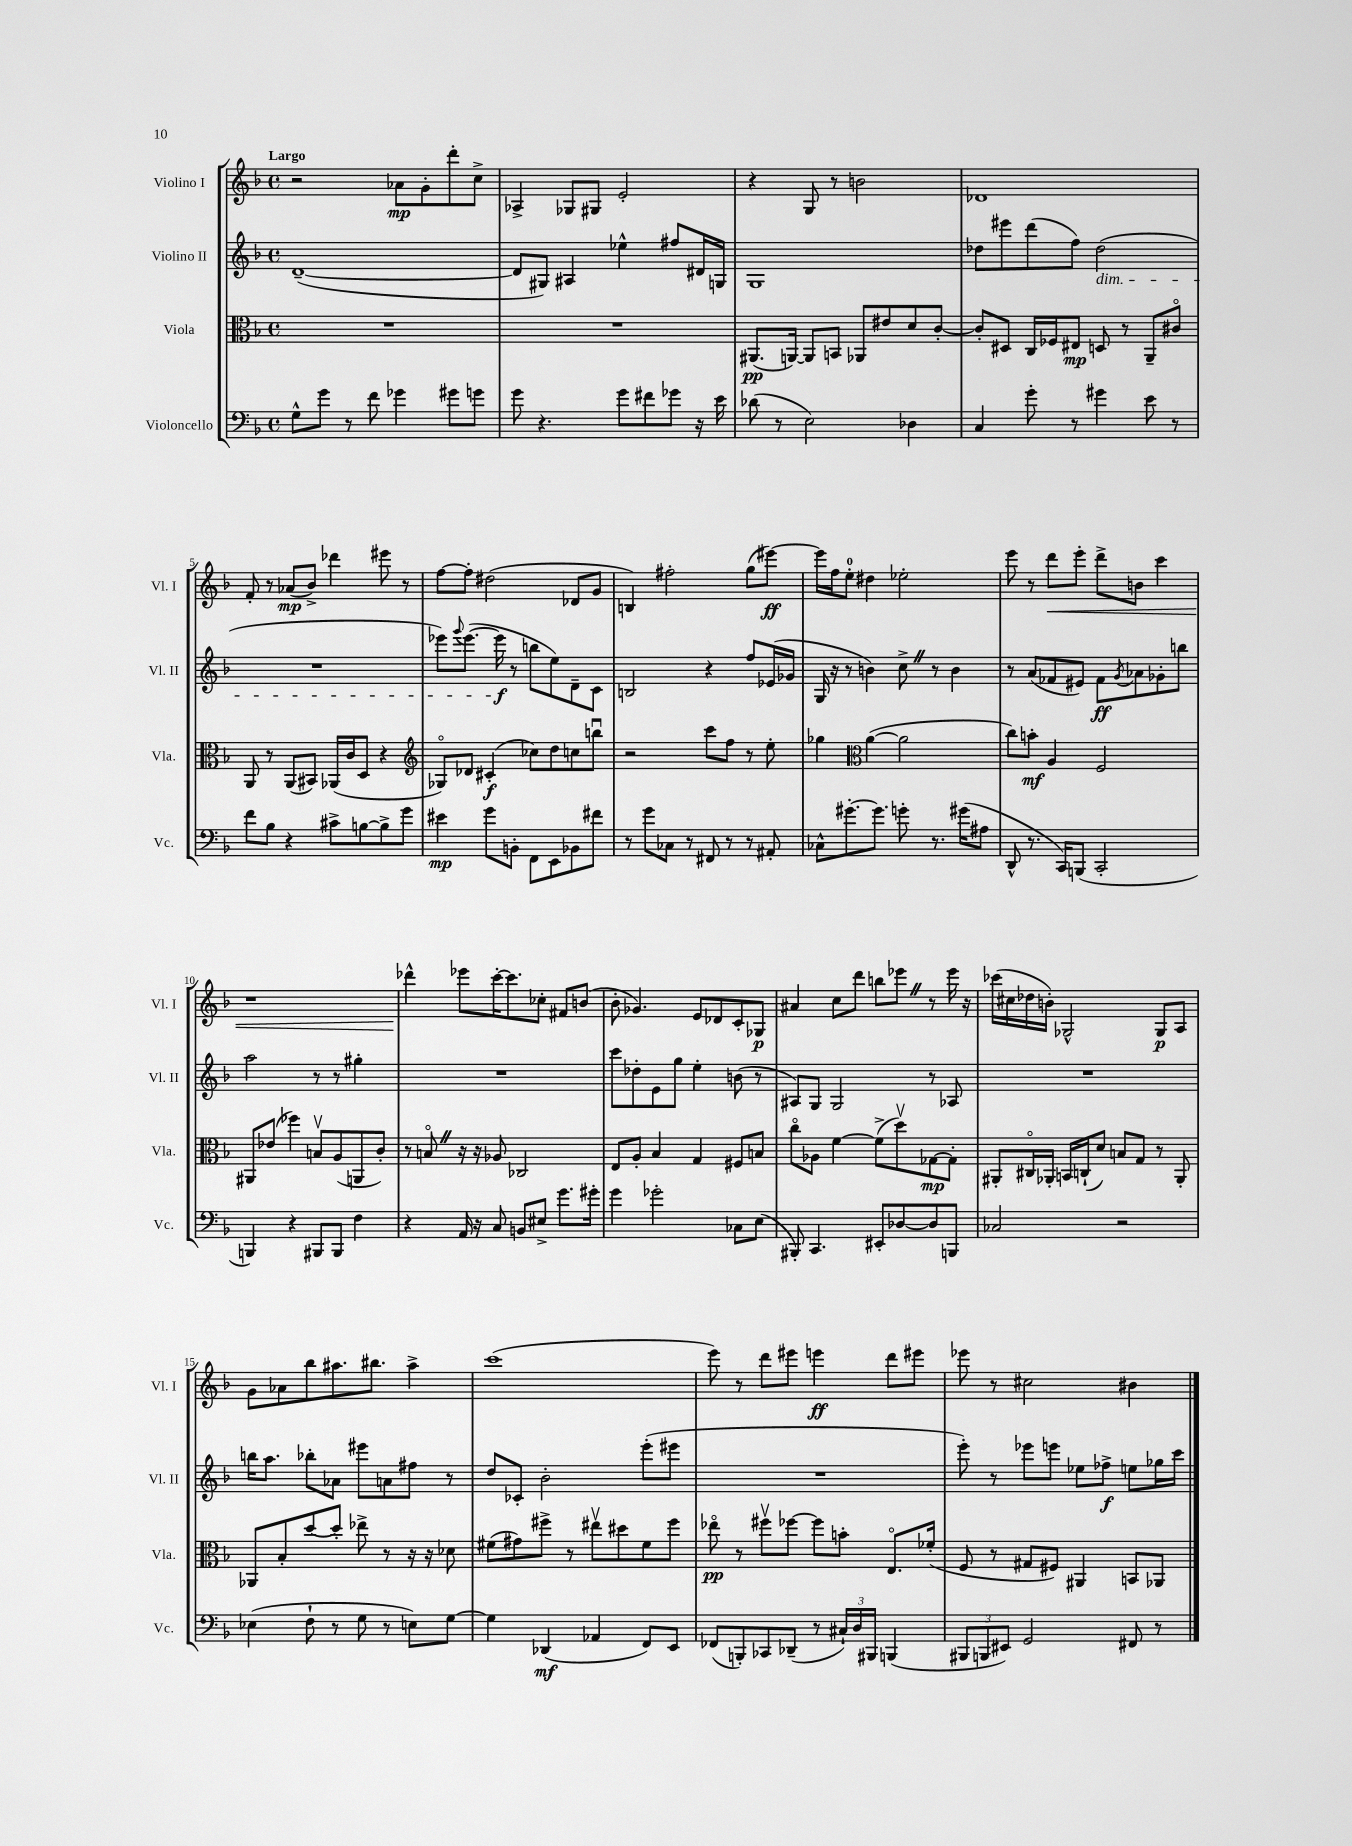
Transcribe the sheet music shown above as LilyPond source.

<<
\new StaffGroup <<
\new Staff = "s0" \with { instrumentName = "Violino I" shortInstrumentName = "Vl. I" } {
    \clef treble \key f \major \defaultTimeSignature \time 4/4 \tempo "Largo"
    r2 aes'8\mp g'8-. d'''8-. c''8-> |
    aes4-> ges8 gis8 e'2-. |
    r4 g8 r8 b'2 |
    des'1 |
    f'8-. r8 aes'8\mp( bes'8->) des'''4 eis'''8 r8 |
    f''8~ f''8-. dis''2( des'8 g'8 |
    b4) fis''2-. g''8( eis'''8~\ff) |
    eis'''16 f''16 e''8-0-. dis''4 ees''2-. |
    e'''8 r8 d'''8\< e'''8-. d'''8-> b'8 c'''4 |
    r1 |
    des'''4-^\! ees'''8 c'''16~-. c'''8. ces''8-. fis'8 b'8( |
    bes'8-. ges'4.) e'8 des'8 c'8-. ges8\p |
    ais'4 c''8 d'''8 b''8 ees'''8 \once \override BreathingSign.text = \markup { \musicglyph "scripts.caesura.straight" } \breathe r8 ees'''16 r16 |
    ces'''16( cis''16 des''16 b'16-.) ges2-^ ges8\p a8 |
    g'8 aes'8 bes''8 ais''8. bis''8. ais''4-> |
    c'''1( |
    e'''8) r8 d'''8 eis'''8 e'''4\ff d'''8 eis'''8 |
    ees'''8 r8 cis''2 bis'4 \bar "|." |
}
\new Staff = "s1" \with { instrumentName = "Violino II" shortInstrumentName = "Vl. II" } {
    \clef treble \key f \major \defaultTimeSignature \time 4/4
    d'1~--( |
    d'8 gis8) ais4 ees''4-^ fis''8 dis'16 g16 |
    g1 |
    des''8 eis'''8 d'''8( f''8) des''2\dim( |
    R1 |
    ees'''8) \appoggiatura { g'''8 } ees'''8.~( ees'''16\f\! r8 b''8 e''8) d'8-- c'8 |
    b2 r4 f''8 ees'16( ges'16 |
    g16 r16 r8 b'4) c''8-> \once \override BreathingSign.text = \markup { \musicglyph "scripts.caesura.straight" } \breathe r8 b'4 |
    r8 a'8( fes'8 eis'8) fes'8\ff \acciaccatura { g'8 } aes'8 ges'8-. b''8 |
    a''2 r8 r8 gis''4-. |
    R1 |
    c'''8 des''8-. e'8 g''8 e''4-. b'8( r8 |
    ais8) g8 g2 r8 aes8 |
    R1 |
    b''16 a''8. bes''8-. aes'8 eis'''8 a'8 fis''8 r8 |
    d''8 ces'8-. bes'2-. e'''8-.( eis'''8 |
    R1 |
    e'''8-.) r8 ees'''8 e'''8 ees''8 fes''8->\f e''8 ges''16 c'''16 \bar "|." |
}
\new Staff = "s2" \with { instrumentName = "Viola" shortInstrumentName = "Vla." } {
    \clef alto \key f \major \defaultTimeSignature \time 4/4
    R1 |
    R1 |
    ais,8.\pp( a,16~) a,8 b,8 aes,8 eis'8 d'8 c'8~-. |
    c'8-. dis8 c16 fes16 eis8\mp d8 r8 a,8-- cis'8\flageolet |
    a,8 r8 a,8( bis,8) aes,16( c'16 d8 r4 |
    \clef treble ges8\flageolet) des'8 cis'4-.\f( ces''8) d''8 c''8 b''8\downbow |
    r2 c'''8 f''8 r8 e''8-. |
    ges''4 \clef alto a'4~( a'2 |
    c''8) b'8-.\mf a4 f2 |
    ais,8 ees'8( fes''4) b8\upbow a8( a,8 c'8-.) |
    r8 b8\flageolet \once \override BreathingSign.text = \markup { \musicglyph "scripts.caesura.straight" } \breathe r16 r16 aes8 ces2 |
    e8 a8-. bes4 g4 fis8 b8 |
    c''8\flageolet aes8 f'4~ f'8->( d''8\upbow) ges8~\mp ges8-. |
    ais,8-. cis16\flageolet aes,16-. b,16 c16-!( d'8) b8 g8 r8 aes,8-. |
    aes,8 bes8-. d''8~ d''8-. ees''8-> r8 r16 r16 des'8 |
    fis'8( gis'8) fis''8-> r8 eis''8\upbow dis''8 fis'8 fis''8 |
    ees''8\flageolet\pp r8 fis''8\upbow fes''8~ fes''8 b'8-. e8.\flageolet fes'16-.( |
    f8 r8 gis8 fis8) ais,4 b,8 aes,8 \bar "|." |
}
\new Staff = "s3" \with { instrumentName = "Violoncello" shortInstrumentName = "Vc." } {
    \clef bass \key f \major \defaultTimeSignature \time 4/4
    g8-^ g'8 r8 f'8 ges'4 gis'8 g'8 |
    g'8 r4. g'8 fis'8 ges'8 r16 e'16 |
    des'8( r8 e2) des4 |
    c4 g'8-. r8 gis'4 e'8 r8 |
    f'8 bes8 r4 cis'8-> b8~ b8-> g'8 |
    eis'4\mp g'8 b,8-. f,8 e,8 bes,8 fis'8 |
    r8 g'8 ces8 r8 fis,8 r8 r8 ais,8-. |
    ces8-^ gis'8.~-. gis'8. g'8-. r8. gis'16( ais8 |
    d,8-^ r8. c,16) b,,8( c,2-. |
    b,,4) r4 bis,,8 bis,,8 f4 |
    r4 a,16 r16 c8 b,8 eis8-> g'8. gis'16-. |
    g'4 ges'2-. ces8 e8( |
    bis,,8-.) c,4. eis,8-. des8~ des8 b,,8 |
    ces2 r2 |
    ees4( f8-! r8 g8 r8 e8) g8~ |
    g4 des,4\mf( aes,4 f,8) e,8 |
    fes,8( b,,8-.) ces,8 des,8--( r8 \tuplet 3/2 { cis16-!) d16 bis,,16 } b,,4( |
    \tuplet 3/2 { bis,,8 b,,8 eis,8) } g,2 fis,8 r8 \bar "|." |
}
>>
>>
